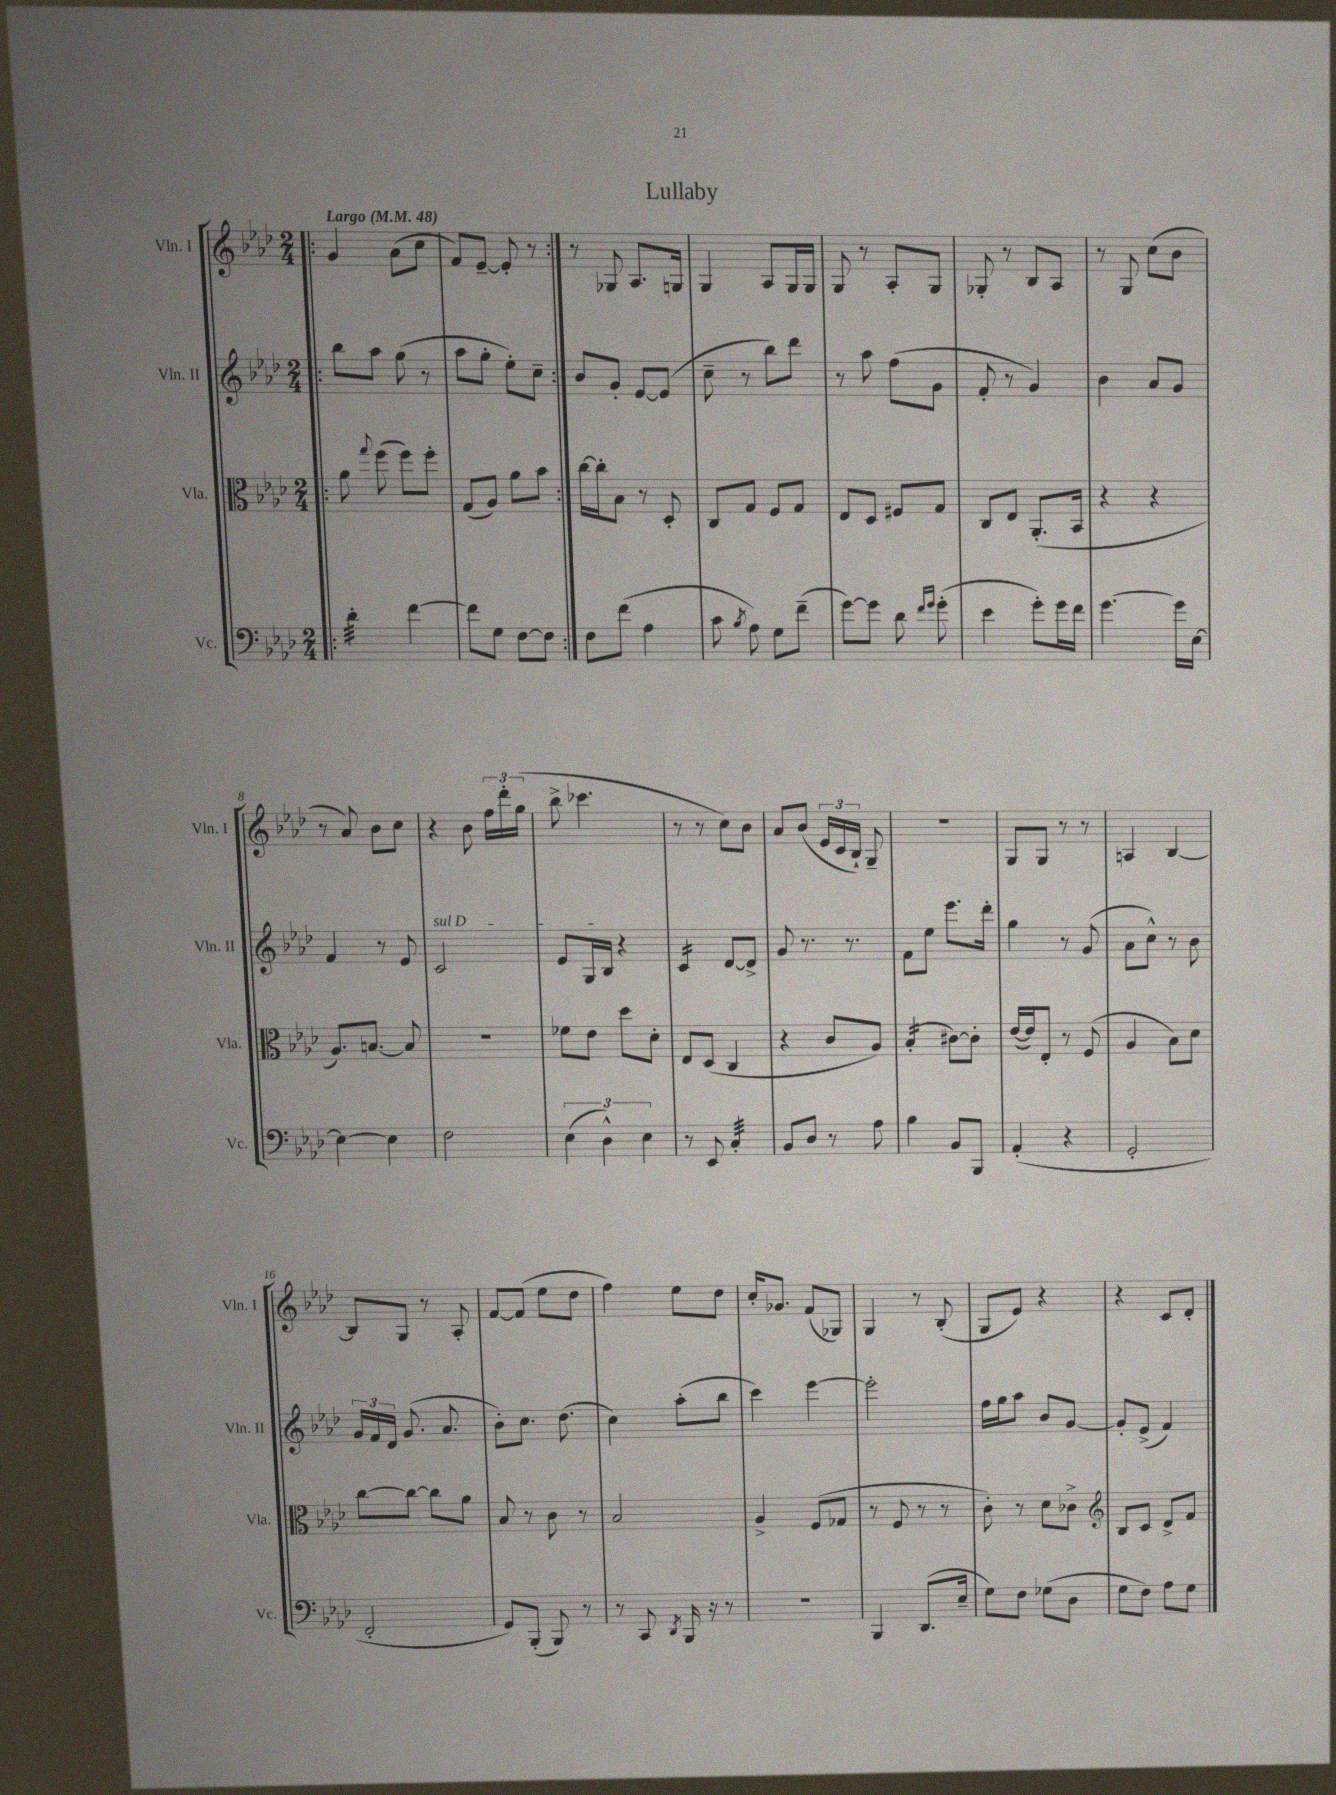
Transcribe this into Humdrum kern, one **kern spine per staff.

**kern	**kern	**kern	**kern
*staff4	*staff3	*staff2	*staff1
*clefF4	*clefC3	*clefG2	*clefG2
*k[b-e-a-d-]	*k[b-e-a-d-]	*k[b-e-a-d-]	*k[b-e-a-d-]
*M2/4	*M2/4	*M2/4	*M2/4
*MM48	*MM48	*MM48	*MM48
=!|:	=!|:	=!|:	=!|:
4d-'\	8a-\	8bb-\L	4g/
.	8qqgg/	.	.
.	(8ff\	8aa-\J	.
[4f\	8ff\L)	(8gg\	(8a-\L
.	8ff'\J	8r	8cc\J
=	=	=	=
8f\]L	(8G/L	8aa-\L	8f/L)
8G\J	8A-/J)	8gg'\J	[8e-~/J
[8F\L	8a-\L	8ee-'\L)	8e-'/]
8F\]J	8b-\J	8cc~\J	8r
=:|!	=:|!	=:|!	=:|!
8F\L	[16cc\LL	8b-/L	8r
.	16cc'\]J	.	.
(8f\J	8B-\J	8g'/J	8G-/
4A-\	8r	[8e-/L	8.A-/L
.	8D-'/	(8e-/]J	.
.	.	.	16G/Jk
=	=	=	=
8c\	8C/L	8cc~\	4G/
8qB-/	.	.	.
8A-\)	8G/J	8r	.
8G\L	8F/L	8bb-\L)	8A-/L
(8f~\J	8G/J	8ddd-\J	16G/L
.	.	.	16G/JJ
=	=	=	=
[8g\L)	8E-/L	8r	8G/
8g\]J	8D-/J	8aa-\	8r
8d-\	8F#/L	(8ff\L	8A-'/L
16qqf/LL	.	.	.
16qqg/JJ	.	.	.
(8g'\	8G/J	8g\J	8G/J
=	=	=	=
4e-\	8C/L	8f'/	8G-'/
.	8E-/J	8r	8r
8g'\L)	(8.AA-'/L	4g/)	8B-/L
16g\L	.	.	8A-/J
16f\JJ	16BB-/Jk	.	.
=	=	=	=
[4.g\	4r	4b-\	8r
.	.	.	8G/
.	4r	8a-/L	(8cc\L
16g\]LL	.	8g/J	8b-\J
[16E-\JJ	.	.	.
=	=	=	=
4E-\_	8.A-/L)	4f/	8r
.	.	.	8a-/)
.	[8.B/J	.	.
4E-\]	.	8r	8b-\L
.	8B/]	8e-/	8cc\J
=	=	=	=
2F\	2r	2c/	4r
.	.	.	8b-\
.	.	.	24ff\LL
.	.	.	24ddd-'\
.	.	.	(24gg\JJ
=	=	=	=
(6E-\	8f-\L	8e-/L	8bb-^\
.	8e-\J	16G/L	4.ccc-\
6D-^^\)	.	.	.
.	.	16B-/JJ	.
.	8dd-\L	4r	.
6E-\	.	.	.
.	8d-'\J	.	.
=	=	=	=
8r	8E-/L	4c/	8r
8EE-/	(8D-/J	.	8r
4C'/	4C/	[8d-/L	8cc\L)
.	.	8d-^/]J	8b-\J
=	=	=	=
8BB-/L	4r	8g/	8a-/L
8D-/J	.	8.r	(8b-/J
8r	8c/L	.	24e-/LL
.	.	.	24c/
.	.	8.r	.
.	.	.	24B-`/JJ)
8A-\	8A-/J)	.	8G~/
=	=	=	=
4B-\	(4B-'/	8f\L	2r
.	.	8ee-\J	.
8BB-/L	[8c#\L)	8.eee-\L	.
8BBB-/J	8c#'\]J	.	.
.	.	16ddd-'\Jk	.
=	=	=	=
(4AA-'/	([16e-/LL	4gg\	8G/L
.	16e-/]J)	.	.
.	8E-'/J	.	8G/J
4r	8r	8r	8r
.	(8F/	(8g/	8r
=	=	=	=
2GG'/	4A-/	8a-\L	4A/
.	.	8cc^^\J)	.
.	8B-\L)	8r	[4B-/
.	8d-\J	8b-\	.
=	=	=	=
2FF'/	[8cc\L	24g/LL	8B-/]L
.	.	24f/	.
.	.	24d-/JJ	.
.	8cc\_J	(8.g/	8G/J
.	8cc\]L	.	8r
.	.	8.a-/	.
.	8a-\J	.	8A-'/
=	=	=	=
8GG/L)	8B-/	8b-'\L)	[8f/L
(8BBB-'/J	8r	8.cc\J	(8f/]J
8BBB-/)	8c\	.	8ee-\L
.	.	(8.dd-\	.
8r	8r	.	8dd-\J
=	=	=	=
8r	2B-/	4cc\)	4ff\)
8CC/	.	.	.
8qDD-/	.	.	.
16BBB-/	.	(8aa-'\L	8ee-\L
16r	.	.	.
8r	.	8bb-\J	8dd-\J
=	=	=	=
2r	4A-^/	4ccc\)	16cc'/LK
.	.	.	8.g-/J
.	(8F/L	[4eee-\	(8f/L
.	8G-/J	.	8G-/J)
=	=	=	=
4BBB-/	8r	2eee-'\]	4G/
.	8F/	.	.
(8.DD-/L	8r	.	8r
.	8r	.	(8B-'/
16E-~/Jk	.	.	.
=	=	=	=
8G\L)	8c'\)	16ff\LL	8G/L
.	.	16gg\J	.
8F\J	8r	8aa-\J	8e-/J)
(8G-\L	8d-\L	8b-/L	4r
8D-\J	8c-^\J	[8g/J	.
=	=	=	=
*	*clefG2	*	*
8G\L	8B-/L	8g'/]L	4r
8F\J)	8c/J	(8e-^/J	.
8A-\L	8d-^/L	4f/)	8c/L
8G\J	8f/J	.	8d-'/J
==	==	==	==
*-	*-	*-	*-
